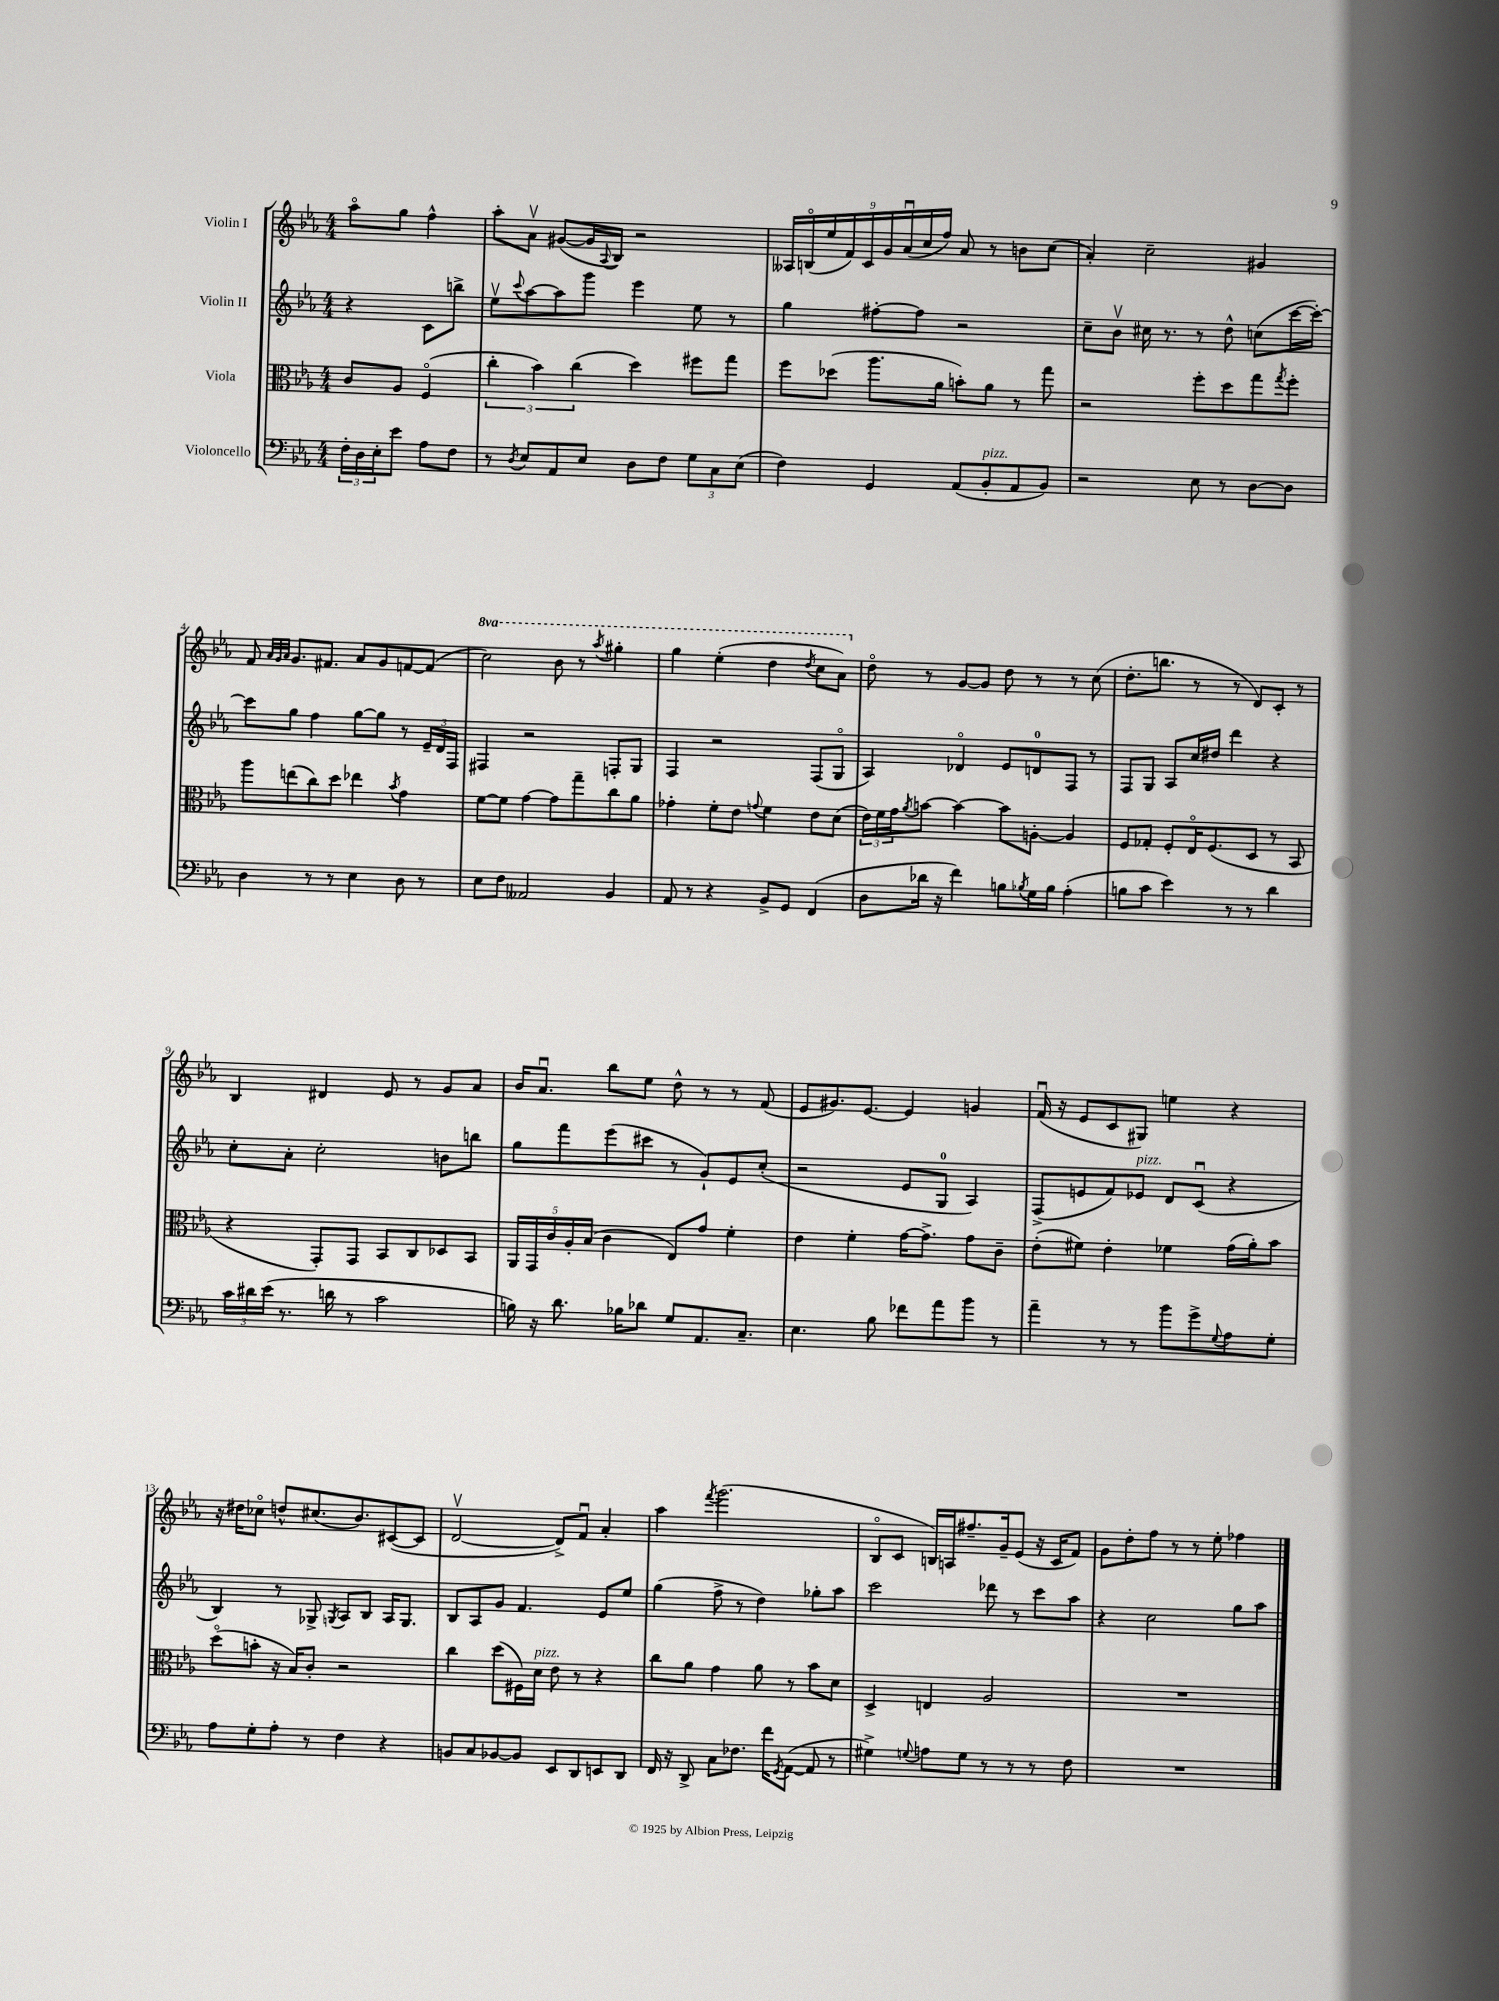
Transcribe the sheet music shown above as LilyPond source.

<<
\new StaffGroup <<
\new Staff = "s0" \with { instrumentName = "Violin I" } {
    \clef treble \key ees \major \numericTimeSignature \time 4/4 \set Staff.ottavationMarkups = #ottavation-simple-ordinals \partial 2
    aes''8\flageolet g''8 f''4-^ |
    aes''8-. aes'8\upbow gis'8~( gis'16 \appoggiatura { aes8 } bes16) r2 |
    \tuplet 9/8 { aeses16 b16\flageolet( ees''16 f'16) c'16 g'16 aes'16\downbow( c''16 f''16) } aes'8 r8 b'8 c''8( |
    aes'4-.) c''2-- gis'4 |
    f'8 \grace { aes'32 g'32 aes'32 } g'8. fis'8. aes'8 g'8 f'8~ f'8( |
    \ottava #1 c'''2) bes''8 r8 \acciaccatura { aes'''8 } gis'''4-. |
    g'''4 ees'''4-.( d'''4 \acciaccatura { d'''8 } c'''8 aes''8) \ottava #0 |
    d''8\flageolet r8 g'8~ g'8 d''8 r8 r8 c''8( |
    d''8.-. b''8. r8 r8 d'8) c'8-. r8 |
    bes4 dis'4 ees'8 r8 g'8 aes'8 |
    bes'16 aes'8.\downbow bes''8 ees''8 d''8-^ r8 r8 f'8( |
    ees'8 gis'8.) ees'8.~ ees'4 g'4 |
    f'16\downbow( r16 ees'8 c'8 gis8) e''4 r4 |
    r16 dis''16 ces''8\flageolet d''8-^ cis''8.( bes'8.) cis'8~( cis'8 |
    d'2~\upbow d'8->) f'8\downbow aes'4-. |
    aes''4 \acciaccatura { f'''8 } g'''2.( |
    bes8\flageolet c'8 b16) a16 fis''8.-- g'16-- ees'8( r16 c'16 f'8) |
    g'8 d''8-. f''8 r8 r8 ees''8-. fes''4 \bar "|." |
}
\new Staff = "s1" \with { instrumentName = "Violin II" } {
    \clef treble \key ees \major \numericTimeSignature \time 4/4 \partial 2
    r4 c'8 b''8-> |
    ees''8\upbow \appoggiatura { c'''8 } aes''8~ aes''8 g'''8 ees'''4 ees''8 r8 |
    g''4 fis''8~-. fis''8 r2 |
    c''8-- bes'8\upbow cis''16 r8. r8 d''8-^ c''8( c'''16~ c'''16~-.) |
    c'''8 g''8 f''4 g''8~ g''8 r8 \tuplet 3/2 { ees'16-- d'16 f16 } |
    fis4 r2 f8-. g8 |
    f4 r2 f8( g8\flageolet |
    aes4) des'4\flageolet ees'8 d'8-0 f8 r8 |
    f8 g8 aes8 c''16 dis''16 d'''4 r4 |
    c''8-. aes'8-. c''2-. b'8 b''8 |
    g''8 f'''8 ees'''8( cis'''8 r8 g'8-!) ees'8 c''8-.( |
    r2 ees'8 g8-0 aes4) |
    f8->( e'8 f'8) ees'8^\markup { \italic "pizz." } d'8 c'8\downbow( r4 |
    bes4) r8 ges8-> \acciaccatura { g8 } aes8 bes8 aes16 g8. |
    bes8 aes8 g'8 f'4. ees'8 ees''8 |
    g''4( f''8-> r8 d''4) ges''8-. aes''8 |
    c'''2 des'''8 r8 c'''8 aes''8 |
    r4 c''2 g''8 aes''8 \bar "|." |
}
\new Staff = "s2" \with { instrumentName = "Viola" } {
    \clef alto \key ees \major \numericTimeSignature \time 4/4 \partial 2
    c'8 aes8 f4\flageolet( |
    \tuplet 3/2 { c''4-. bes'4) c''4( } d''4) fis''8 g''8 |
    f''8 des''8( aes''8. aes'16 b'8-.) aes'8 r8 g''8 |
    r2 f''8-. d''8 g''8 \acciaccatura { g''8 } f''8-. |
    aes''8 e''8( c''8) d''8 ees''4 \acciaccatura { bes'8 } g'4 |
    f'8~ f'8 g'4~ g'8 g''8-- c''8 aes'8 |
    ges'4-. f'8-. ees'8 \appoggiatura { g'8 } f'4 ees'8 d'8( |
    \tuplet 3/2 { ees'16) f'16 g'16 } \acciaccatura { aes'8 } b'8~ b'4~ b'8 a8~-. a4 |
    f8 ges8-. f8-. ees16\flageolet f8.( d8 r8 bes,8 |
    r4 g,8-.) g,8 bes,8 c8 des8 bes,8 |
    \tuplet 5/4 { aes,16 g,16 c'16 aes16-. bes16( } c'4 ees8) g'8 f'4-. |
    ees'4 f'4-. g'16~ g'8.-> g'8 c'8-- |
    ees'8-.( fis'8) ees'4-. fes'4 g'16( aes'16-.) bes'8 |
    d''8\flageolet( b'8-. r16 bes16) c'8-. r2 |
    c''4 d''8( fis16) d'16^\markup { \italic "pizz." } ees'8 r8 r4 |
    c''8 aes'8 g'4 aes'8 r8 bes'8 d'8 |
    d4-> e4 aes2 |
    R1 \bar "|." |
}
\new Staff = "s3" \with { instrumentName = "Violoncello" } {
    \clef bass \key ees \major \numericTimeSignature \time 4/4 \partial 2
    \tuplet 3/2 { f16-. d16 ees16-. } ees'8 aes8 f8 |
    r8 \acciaccatura { d8 } ees8 aes,8 ees8 d8 f8 \tuplet 3/2 { g8 c8 ees8( } |
    f4) g,4 aes,8( bes,8-.^\markup { \italic "pizz." } aes,8 bes,8) |
    r2 ees8 r8 d8~ d8 |
    d4 r8 r8 ees4 d8 r8 |
    ees8 f8 aeses,2 bes,4 |
    aes,8 r8 r4 bes,8-> g,8 f,4( |
    d8 des'16 r16 f'4) b8 \acciaccatura { bes8 } g16 bes16 aes4-.( |
    b8 c'8 ees'4) r8 r8 d'4 |
    \tuplet 3/2 { c'16 dis'16 ees'16( } r8. d'16 r8 c'2 |
    b16) r16 d'8. bes16 des'8 g8 aes,8. c8.-- |
    ees4. bes8 fes'8 aes'8 bes'8 r8 |
    aes'4-- r8 r8 bes'8 g'8-> \appoggiatura { g8 } aes8 g8-. |
    aes8 g8-. aes8-. r8 f4 r4 |
    b,8 c8 bes,8~ bes,8 ees,8 d,8 e,8 d,8 |
    f,16 r16 d,8-> c8 fes8. f'16 \acciaccatura { g,8 } aes,8~( aes,8 r8 |
    gis4->) \appoggiatura { g8 } a8 g8 r8 r8 r8 f8 |
    R1 \bar "|." |
}
>>
>>
